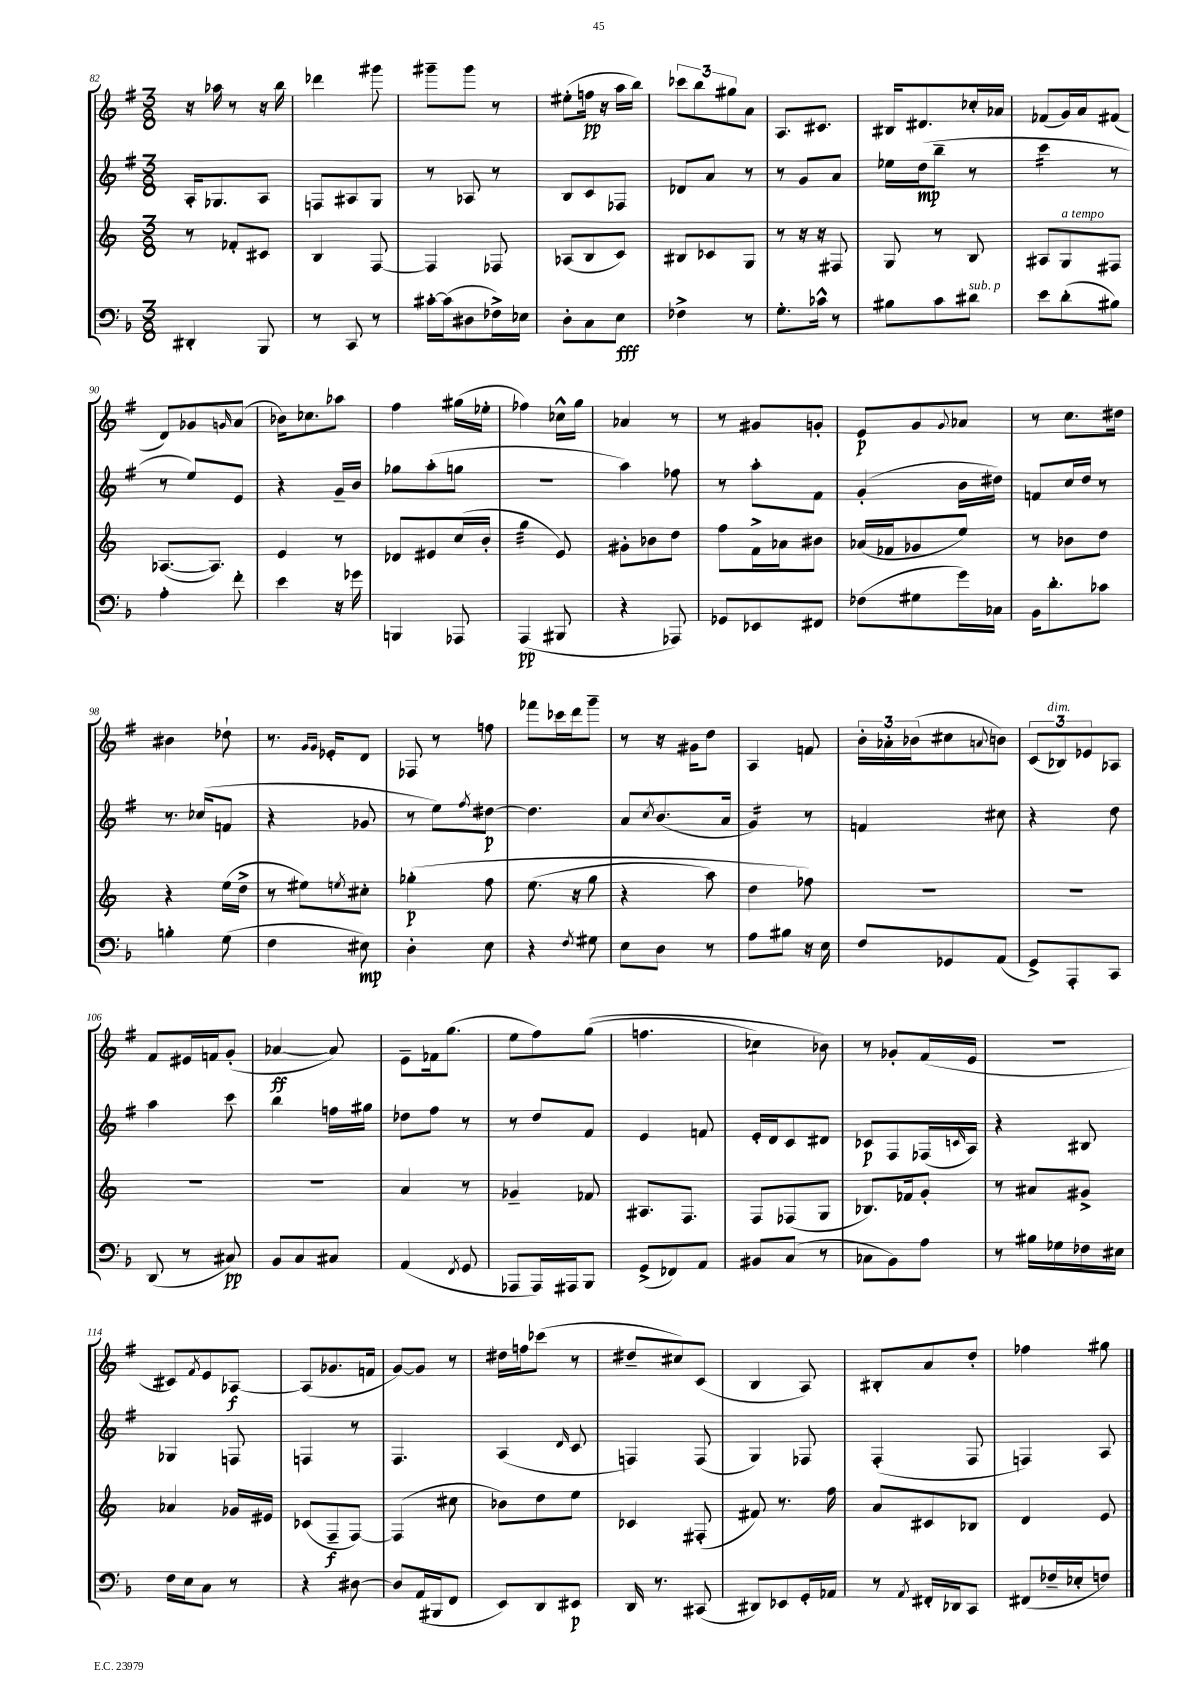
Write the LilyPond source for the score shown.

<<
\new StaffGroup <<
\new Staff = "s0" {
    \clef treble \key g \major \numericTimeSignature \time 3/8
    r16 aes''16 r8 r16 b''16 |
    des'''4 gis'''8 |
    gis'''8-- gis'''8 r8 |
    eis''8-.( f''16\pp r16 a''16 b''16) |
    \tuplet 3/2 { ces'''8 b''8 gis''8 } a'8 |
    a8. cis'8. |
    bis16 dis'8. ces''16-. aes'16 |
    fes'8( g'16) a'16 fis'8( |
    d'8) ges'8 \grace { g'16 } a'8( |
    bes'16) ces''8. aes''8 |
    fis''4 gis''16( ees''16-. |
    fes''4) ces''16-^ g''16 |
    aes'4 r8 |
    r8 gis'8 g'8-. |
    e'8\p g'8 \appoggiatura { g'8 } aes'8 |
    r8 c''8. dis''16 |
    bis'4 des''8-! |
    r8. \grace { g'16 g'16 } ees'16-. d'8 |
    fes8 r8 f''8 |
    fes'''8 ces'''16 d'''16 g'''8-- |
    r8 r16 gis'16 d''8 |
    a4 f'8 |
    \tuplet 3/2 { b'16-. aes'16-. bes'16( } cis''8 \appoggiatura { a'8 } b'8) |
    \tuplet 3/2 { c'8( bes8^\markup { \italic "dim." }) ees'8 } aes8 |
    fis'8 eis'16 f'16 g'8-.( |
    aes'4~\ff aes'8) |
    e'8-- fes'16 g''8.( |
    e''8 fis''8) g''8(\( |
    f''4. |
    ces''4:8) bes'8\) |
    r8 ges'8-. fis'16( e'16 |
    R4. |
    cis'8) \acciaccatura { fis'8 } e'8 aes8~\f |
    aes8( ges'8. f'16 |
    g'8~) g'8 r8 |
    dis''16 f''16 ces'''8( r8 |
    dis''8-- cis''8) c'8( |
    b4 a8) |
    bis8-. a'8 d''8-. |
    fes''4 gis''8 \bar "|." |
}
\new Staff = "s1" {
    \clef treble \key g \major \numericTimeSignature \time 3/8
    a16-. ges8. a8 |
    f8 ais8 g8 |
    r8 aes8 r8 |
    b8 c'8 fes8 |
    des'8 a'8 r8 |
    r8 g'8 a'8 |
    ees''16 d''16\mp( b''8-- r8 |
    c'''4:16 r8 |
    r8 e''8) e'8 |
    r4 g'16-- b'16 |
    ges''8 a''8-.( g''8 |
    R4. |
    a''4) fes''8 |
    r8 a''8-. fis'8 |
    g'4-.( b'16 dis''16) |
    f'8 c''16 d''16 r8 |
    r8. ces''16( f'8 |
    r4 ges'8 |
    r8 e''8) \acciaccatura { fis''8 } dis''8~\p |
    dis''4. |
    a'8 \acciaccatura { c''8 } b'8.( a'16 |
    g'4:16) r8 |
    f'4 cis''8 |
    r4 d''8 |
    a''4 c'''8 |
    b''4 f''16 gis''16 |
    des''8 fis''8 r8 |
    r8 d''8 fis'8 |
    e'4 f'8 |
    e'16-. d'16 c'8 dis'8 |
    ces'8\p fis8 fes16( \grace { c'16 } a16) |
    r4 bis8 |
    ges4 f8 |
    f4 r8 |
    fis4. |
    a4( \grace { d'16 } c'8 |
    f4) f8( |
    g4) fes8 |
    fis4-.( fis8 |
    f4) a8 \bar "|." |
}
\new Staff = "s2" {
    \clef treble \key c \major \numericTimeSignature \time 3/8
    r8 fes'8-. cis'8 |
    b4 f8~ |
    f4 fes8 |
    aes8( b8 c'8) |
    bis8 ces'8 g8 |
    r8 r16 r16 fis8 |
    g8 r8 b8 |
    ais8 g8^\markup { \italic "a tempo" } fis8 |
    aes8.~( aes8.) |
    e'4 r8 |
    des'8 eis'8 c''16( b'16-. |
    g''4:32 e'8) |
    gis'8-. bes'8 d''8 |
    f''8 f'16-> aes'16 bis'8 |
    aes'16( fes'16 ges'8 e''8) |
    r8 bes'8 d''8 |
    r4 e''16( d''16-> |
    r8 eis''8) \acciaccatura { e''8 } cis''8-. |
    ges''4-.\p\( f''8 |
    e''8.( r16 g''8 |
    r4 a''8) |
    d''4 fes''8\) |
    R4. |
    R4. |
    R4. |
    R4. |
    a'4 r8 |
    ges'4-- fes'8 |
    ais8. f8. |
    f8 fes8( g8 |
    bes8.) fes'16 g'8-. |
    r8 ais'8 gis'8-> |
    aes'4 ges'16 eis'16 |
    ces'8( f8--\f f8~) |
    f4( cis''8 |
    bes'8) d''8 e''8 |
    ces'4 fis8-.( |
    fis'8) r8. f''16 |
    a'8 cis'8 bes8 |
    d'4 e'8 \bar "|." |
}
\new Staff = "s3" {
    \clef bass \key f \major \numericTimeSignature \time 3/8
    dis,4-. bes,,8 |
    r8 c,8 r8 |
    cis'16~-. cis'16( dis8 fes16->) ees16 |
    d8-. c8 e8\fff |
    fes4-> r8 |
    g8.-. ces'16-^ r8 |
    bis8 c'8 dis'8^\markup { \italic "sub. p" } |
    e'8 d'8-.( bis8) |
    a4-. f'8-. |
    e'4 r16 ges'16 |
    b,,4 aes,,8 |
    a,,4\pp( bis,,8 |
    r4 aes,,8) |
    ges,8 ees,8 fis,8 |
    fes8( gis8 g'16) ces16 |
    bes,16 d'8.-. ces'8 |
    b4-. g8( |
    f4 eis8\mp) |
    d4-. e8 |
    r4 \acciaccatura { f8 } gis8 |
    e8 d8 r8 |
    a8 bis8 r16 e16 |
    f8 ges,8 a,8( |
    g,8->) a,,8-. c,8 |
    d,8( r8 cis8\pp) |
    bes,8 c8 cis8 |
    a,4( \acciaccatura { f,8 } g,8 |
    aes,,8 aes,,16) ais,,16 bes,,8 |
    g,8->( fes,8) a,8 |
    bis,8 c8( r8 |
    ces8 bes,8) a8 |
    r8 bis16 ges16 fes16 eis16 |
    f16 e16 c8 r8 |
    r4 dis8~ |
    dis8 a,16( bis,,16 f,8 |
    e,8) d,8 eis,8\p |
    d,16 r8. cis,8( |
    dis,8) ees,8 g,16-. aes,16 |
    r8 \acciaccatura { a,8 } fis,16-. des,16 c,8 |
    fis,8( fes16-- ees16-. f8) \bar "|." |
}
>>
>>
\layout { \context { \Score currentBarNumber = #82 } }
